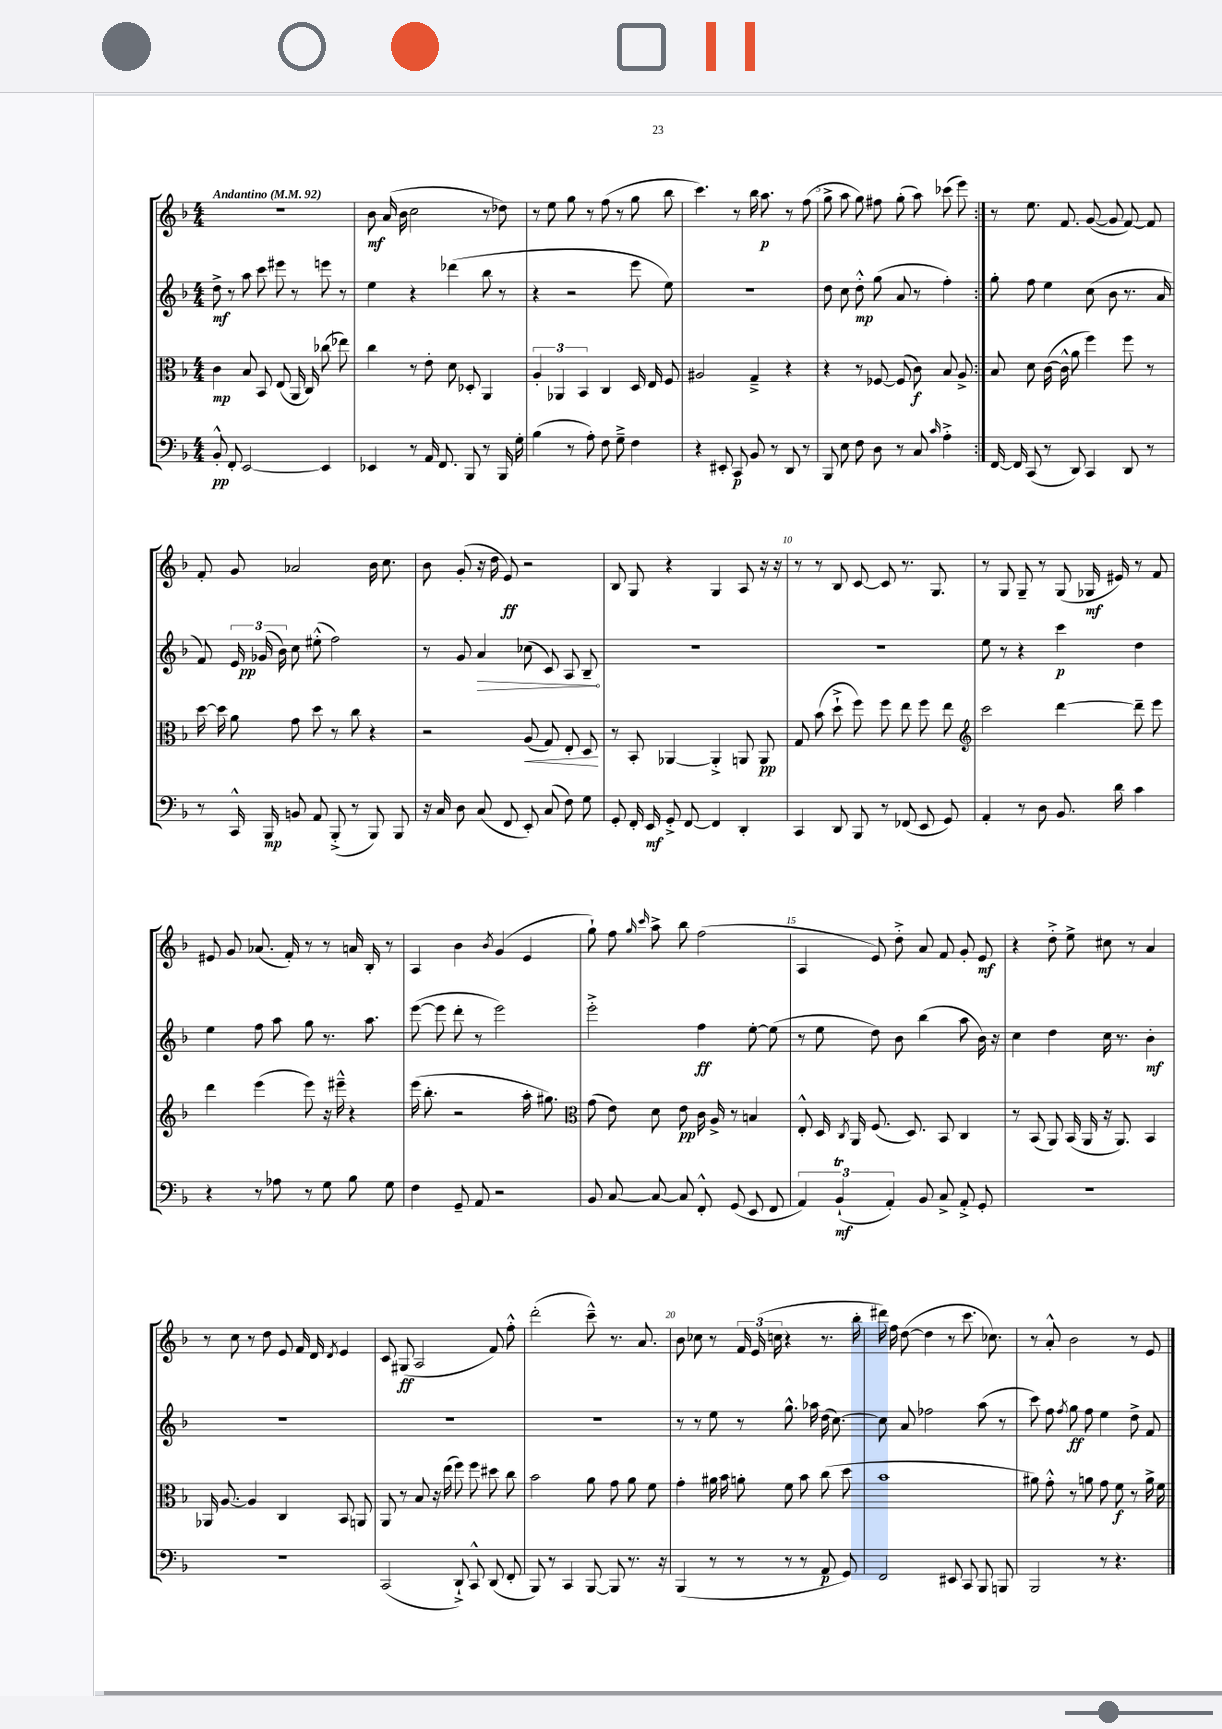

**kern	**dynam	**kern	**dynam	**kern	**dynam	**kern	**dynam
*part4	*part4	*part3	*part3	*part2	*part2	*part1	*part1
*staff4	*staff4	*staff3	*staff3	*staff2	*staff2	*staff1	*staff1
*clefF4	*	*clefC3	*	*clefG2	*	*clefG2	*
*k[b-]	*	*k[b-]	*	*k[b-]	*	*k[b-]	*
*M4/4	*	*M4/4	*	*M4/4	*	*M4/4	*
*MM92	*	*MM92	*	*MM92	*	*MM92	*
=1	=1	=1	=1	=1	=1	=1	=1
!	!	!	!	!	!	!LO:TX:a:B:t=Andantino	!
8BB-'^^/	pp	4c\	mp	8dd^\	mf	1r	.
8FF'/	.	.	.	8r	.	.	.
[2EE/	.	8B-/	.	8aa\	.	.	.
.	.	8BB-/	.	8ccc\	.	.	.
.	.	(8E/	.	8eee#X\	.	.	.
.	.	16AA/	.	8r	.	.	.
.	.	16C/)	.	.	.	.	.
4EE/]	.	(8cc-X\	.	8eeen\	.	.	.
.	.	8ee-X\)	.	8r	.	.	.
=2	=2	=2	=2	=2	=2	=2	=2
4EE-X/	.	4cc\	.	4ee\	.	8b-\	mf
.	.	.	.	.	.	(16a/	.
.	.	.	.	.	.	16b-\	.
8r	.	8r	.	4r	.	2cc\	.
16AA/	.	8e'\	.	.	.	.	.
8.FF/	.	.	.	.	.	.	.
.	.	8d\	.	(4ddd-X\	.	.	.
8BBB-/	.	8D-X'/	.	.	.	.	.
8r	.	4AA/	.	8bb-\	.	8r	.
16BBB-/	.	.	.	8r	.	8dd-X\)	.
16G'\	.	.	.	.	.	.	.
=3	=3	=3	=3	=3	=3	=3	=3
(4B-\	.	6A'/	.	4r	.	8r	.
.	.	.	.	.	.	8ee\	.
.	.	6AA-X/	.	.	.	.	.
8r	.	.	.	2r	.	8gg\	.
.	.	6BB-/	.	.	.	.	.
8A'\)	.	.	.	.	.	8r	.
8F\	.	4C/	.	.	.	(8ff\	.
8G~^\	.	.	.	.	.	8r	.
4F\	.	16D/	.	8eee\	.	8gg\	.
.	.	16E/	.	.	.	.	.
.	.	8F/	.	8ee\)	.	8bb-\	.
=4	=4	=4	=4	=4	=4	=4	=4
4r	.	2A#X/	.	1r	.	4.ccc\)	.
8EE#X'/	.	.	.	.	.	.	.
8CC/	p	.	.	.	.	8r	.
8BB-/	.	4G~^/	.	.	.	16bb-\	.
.	.	.	.	.	.	8.aa\	p
8r	.	.	.	.	.	.	.
8DD/	.	4r	.	.	.	8r	.
8r	.	.	.	.	.	(8ff\	.
=5	=5	=5	=5	=5	=5	=5	=5
8BBB-/	.	4r	.	8dd\	.	8gg^\	.
8E\	.	.	.	8cc\	.	8aa\	.
8F\	.	8r	.	8dd'^^\	mp	8gg\)	.
8D\	.	[8F-X/	.	(8gg\	.	8ff#X\	.
8r	.	(8F-/]	.	8a/	.	(8gg'\	.
8C/	.	8c\)	f	8r	.	8aa\)	.
16qqc/	.	.	.	.	.	.	.
4A'^\	.	8B-/	.	4ff'\)	.	(8ccc-X\	.
.	.	8A^/	.	.	.	8eee\)	.
=6:|!	=6:|!	=6:|!	=6:|!	=6:|!	=6:|!	=6:|!	=6:|!
[16FF/	.	8B-/	.	8gg'\	.	8r	.
16FF/]	.	.	.	.	.	.	.
(8CC/	.	8d\	.	8ff\	.	8.ee\	.
8r	.	([16c\	.	4ee\	.	.	.
.	.	16c^^\]	.	.	.	8.f/	.
8DD/)	.	8a\	.	.	.	.	.
4CC/	.	4ff\)	.	(8cc\	.	([8g/	.
.	.	.	.	8b-\	.	8g/]	.
8DD/	.	8ff\	.	8.r	.	[8f/)	.
8r	.	8r	.	.	.	8f/]	.
.	.	.	.	16a/	.	.	.
!!LO:LB:g=z
=7	=7	=7	=7	=7	=7	=7	=7
8r	.	[16dd\	.	8f/)	.	8f'/	.
.	.	16dd\]	.	.	.	.	.
16CC^^/	.	8a\	.	24e/	.	8g/	.
.	.	.	.	(24g-X/	pp	.	.
16BBB-/	mp	.	.	.	.	.	.
.	.	.	.	24b-\)	.	.	.
8BBn/	.	8g\	.	8cc\	.	2a-X/	.
8AA/	.	8dd\	.	(8ee#X'^^\	.	.	.
(8BBB-'^/	.	8r	.	2ff\)	.	.	.
8r	.	8cc\	.	.	.	.	.
8BBB-/)	.	4r	.	.	.	16b-\	.
.	.	.	.	.	.	8.cc\	.
8BBB-/	.	.	.	.	.	.	.
=8	=8	=8	=8	=8	=8	=8	=8
16r	.	2r	.	8r	.	8b-\	.
16C/	.	.	.	.	.	.	.
8D\	.	.	.	8g/	.	(8g'/	.
!	!	!	!	!	!LO:HP:b	!	!
(8C/	.	.	.	4a/	>	16r	.
.	.	.	.	.	.	16dd\	.
8FF/	.	.	.	.	.	8e/)	ff
!	!	!	!LO:HP:b	!	!	!	!
8EE'/)	.	(8A/	<	(8cc-X\	.	2r	.
(8C/	.	8G/)	.	8c/)	.	.	.
8F\)	.	8E'/	.	8A/	.	.	.
8G\	.	8D/	.	8B-~/	.	.	.
.	.	.	[	.	]	.	.
=9	=9	=9	=9	=9	=9	=9	=9
8GG'/	.	8r	.	1r	.	8B-/	.
16FF'/	.	8BB-'/	.	.	.	8G/	.
16EE/	mf	.	.	.	.	.	.
8GG'^/	.	[4AA-X/	.	.	.	4r	.
[8FF/	.	.	.	.	.	.	.
4FF/]	.	4AA-'^/]	.	.	.	4G/	.
4DD'/	.	8AAn/	.	.	.	8A/	.
.	.	8AA/	pp	.	.	16r	.
.	.	.	.	.	.	16r	.
=10	=10	=10	=10	=10	=10	=10	=10
4CC/	.	8G/	.	1r	.	8r	.
.	.	(8b-\	.	.	.	8r	.
8DD/	.	8dd`^\	.	.	.	8B-/	.
8BBB-/	.	8ff\)	.	.	.	[8c/	.
8r	.	8ff\	.	.	.	8c/]	.
(8FF-X/	.	8ee\	.	.	.	8.r	.
8EE/	.	8ff\	.	.	.	.	.
.	.	.	.	.	.	8.G/	.
8GG/)	.	8ee\	.	.	.	.	.
=11	=11	=11	=11	=11	=11	=11	=11
*	*	*clefG2	*	*	*	*	*
4AA'/	.	2ccc\	.	8ee\	.	8r	.
.	.	.	.	8r	.	8G/	.
8r	.	.	.	4r	.	8G~/	.
8D\	.	.	.	.	.	8r	.
8.BB-/	.	[4ddd\	.	4ccc\	p	(8G/	.
.	.	.	.	.	.	16G-X/	mf
16d\	.	.	.	.	.	16e#X/)	.
4c\	.	8ddd~\]	.	4dd\	.	8r	.
.	.	8eee\	.	.	.	8f/	.
!!LO:LB:g=z
=12	=12	=12	=12	=12	=12	=12	=12
4r	.	4ddd\	.	4ee\	.	8e#X/	.
.	.	.	.	.	.	8g/	.
8r	.	(4eee\	.	8ff\	.	(8.a-X/	.
8A-X\	.	.	.	8aa\	.	.	.
.	.	.	.	.	.	16f'/)	.
8r	.	8eee\)	.	8gg\	.	8r	.
8G\	.	16r	.	8.r	.	8r	.
.	.	16eee#X~^^\	.	.	.	.	.
8B-\	.	4r	.	.	.	16an/	.
.	.	.	.	8.aa\	.	16B-'/	.
8G\	.	.	.	.	.	8r	.
=13	=13	=13	=13	=13	=13	=13	=13
4F\	.	(16eee\	.	([8eee\	.	4A/	.
.	.	8.bb-'\	.	.	.	.	.
.	.	.	.	8eee\]	.	.	.
8GG~/	.	2r	.	8ddd'\	.	4b-\	.
8AA/	.	.	.	8r	.	.	.
.	.	.	.	.	.	8qb-/	.
2r	.	.	.	2eee\)	.	(4g/	.
.	.	16aa'\	.	.	.	4e/	.
.	.	8.gg#X\)	.	.	.	.	.
=14	=14	=14	=14	=14	=14	=14	=14
*	*	*clefC3	*	*	*	*	*
8BB-/	.	(8g\	.	2eee'^\	.	8gg`\)	.
[8C/	.	8e\)	.	.	.	8ff\	.
.	.	.	.	.	.	16qqgg/	.
.	.	.	.	.	.	16qqccc/	.
8C/_	.	8d\	.	.	.	8aa^\	.
8C/]	.	8e\	pp	.	.	8bb-\	.
8FF'^^/	.	16c\	.	4ff\	ff	(2ff\	.
.	.	16A^/	.	.	.	.	.
(8GG/	.	8r	.	.	.	.	.
8EE/	.	4Bn/	.	[8ee'\	.	.	.
8FF/	.	.	.	(8ee\]	.	.	.
=15	=15	=15	=15	=15	=15	=15	=15
6AA/)	.	8E'^^/	.	8r	.	4A/	.
.	.	16D/	.	8ee\	.	.	.
(6BB-T`/	mf	.	.	.	.	.	.
.	.	8qC/	.	.	.	.	.
.	.	16AA/	.	.	.	.	.
.	.	(8.F/	.	8dd\)	.	8e/)	.
6AA'/)	.	.	.	.	.	.	.
.	.	.	.	8b-\	.	8dd'^\	.
.	.	8.D/)	.	.	.	.	.
8BB-/	.	.	.	(4bb-\	.	8a/	.
8C^/	.	8BB-/	.	.	.	8f/	.
8AA'^/	.	4C/	.	8aa\	.	8g'/	.
8GG'/	.	.	.	16b-\)	.	8e/	mf
.	.	.	.	16r	.	.	.
=16	=16	=16	=16	=16	=16	=16	=16
1r	.	8r	.	4cc\	.	4r	.
.	.	(8BB-/	.	.	.	.	.
.	.	8AA/)	.	4dd\	.	8dd'^\	.
.	.	(16BB-/	.	.	.	8ee^\	.
.	.	16AA/	.	.	.	.	.
.	.	16r	.	16cc\	.	8cc#X\	.
.	.	8.AA/)	.	8.r	.	.	.
.	.	.	.	.	.	8r	.
.	.	4BB-/	.	4b-'\	mf	4a/	.
!!LO:LB:g=z
=17	=17	=17	=17	=17	=17	=17	=17
1r	.	16AA-X/	.	1r	.	8r	.
.	.	[8.A/	.	.	.	.	.
.	.	.	.	.	.	8cc\	.
.	.	4A/]	.	.	.	8r	.
.	.	.	.	.	.	8dd\	.
.	.	4C/	.	.	.	8e/	.
.	.	.	.	.	.	16f/	.
.	.	.	.	.	.	16d/	.
.	.	.	.	.	.	8qd/	.
.	.	8BB-/	.	.	.	4e/	.
.	.	8AAn/	.	.	.	.	.
=18	=18	=18	=18	=18	=18	=18	=18
(2CC/	.	8AA/	.	1r	.	8c/	.
.	.	8r	.	.	.	(8G#X/	ff
.	.	8B-/	.	.	.	2A/	.
.	.	16r	.	.	.	.	.
.	.	(16ee\	.	.	.	.	.
8DD`^/)	.	8ff\)	.	.	.	.	.
8CC^^/	.	8ff\	.	.	.	.	.
(8DD/	.	8dd#X\	.	.	.	8f/)	.
8FF'/	.	8cc\	.	.	.	8ff'^^\	.
=19	=19	=19	=19	=19	=19	=19	=19
8BBB-/)	.	2b-\	.	1r	.	(2ddd'\	.
8r	.	.	.	.	.	.	.
4CC/	.	.	.	.	.	.	.
[8BBB-/	.	8a\	.	.	.	8ccc~^^\)	.
8BBB-/]	.	8g\	.	.	.	8.r	.
8.r	.	8a\	.	.	.	.	.
.	.	.	.	.	.	8.a/	.
.	.	8f\	.	.	.	.	.
16r	.	.	.	.	.	.	.
=20	=20	=20	=20	=20	=20	=20	=20
(4BBB-/	.	4g'\	.	8r	.	8b-\	.
.	.	.	.	8r	.	8cc-X\	.
8r	.	16a#X\	.	8ee\	.	8r	.
.	.	16b-\	.	.	.	.	.
8r	.	8an'\	.	8r	.	24f/	.
.	.	.	.	.	.	(24e/	.
.	.	.	.	.	.	24ccn\	.
8r	.	8f\	.	8.gg^^\	.	4r	.
8r	.	8b-\	.	.	.	.	.
.	.	.	.	16aa-X\	.	.	.
8AA/	p	(8cc\	.	(16dd\	.	8.r	.
.	.	.	.	[8.cc\)	.	.	.
8GG/)	.	8dd\	.	.	.	.	.
.	.	.	.	.	.	16bb-'\	.
=21	=21	=21	=21	=21	=21	=21	=21
2FF/	.	1b-	.	8cc\]	.	16ddd#X\)	.
.	.	.	.	.	.	16ff\	.
.	.	.	.	8a/	.	([8dd\	.
.	.	.	.	2ff-X\	.	4dd\]	.
8EE#X/	.	.	.	.	.	8r	.
8CC/	.	.	.	.	.	8.ccc\	.
8BBB-/	.	.	.	(8aa\	.	.	.
.	.	.	.	.	.	8.cc-X\)	.
8BBBn/	.	.	.	8r	.	.	.
=22	=22	=22	=22	=22	=22	=22	=22
2BBB-/	.	8a#X\)	.	8ccc\)	.	8r	.
.	.	8g'^^\	.	8ff\	.	8a'^^/	.
.	.	.	.	8qff/	.	.	.
.	.	8r	.	8gg\	ff	2b-\	.
.	.	8an\	.	8ff\	.	.	.
8r	.	8g\	.	4ee\	.	.	.
4.r	.	8f\	f	.	.	.	.
.	.	8r	.	8dd^\	.	8r	.
.	.	16a^\	.	8f/	.	8e/	.
.	.	16f\	.	.	.	.	.
==	==	==	==	==	==	==	==
*-	*-	*-	*-	*-	*-	*-	*-
